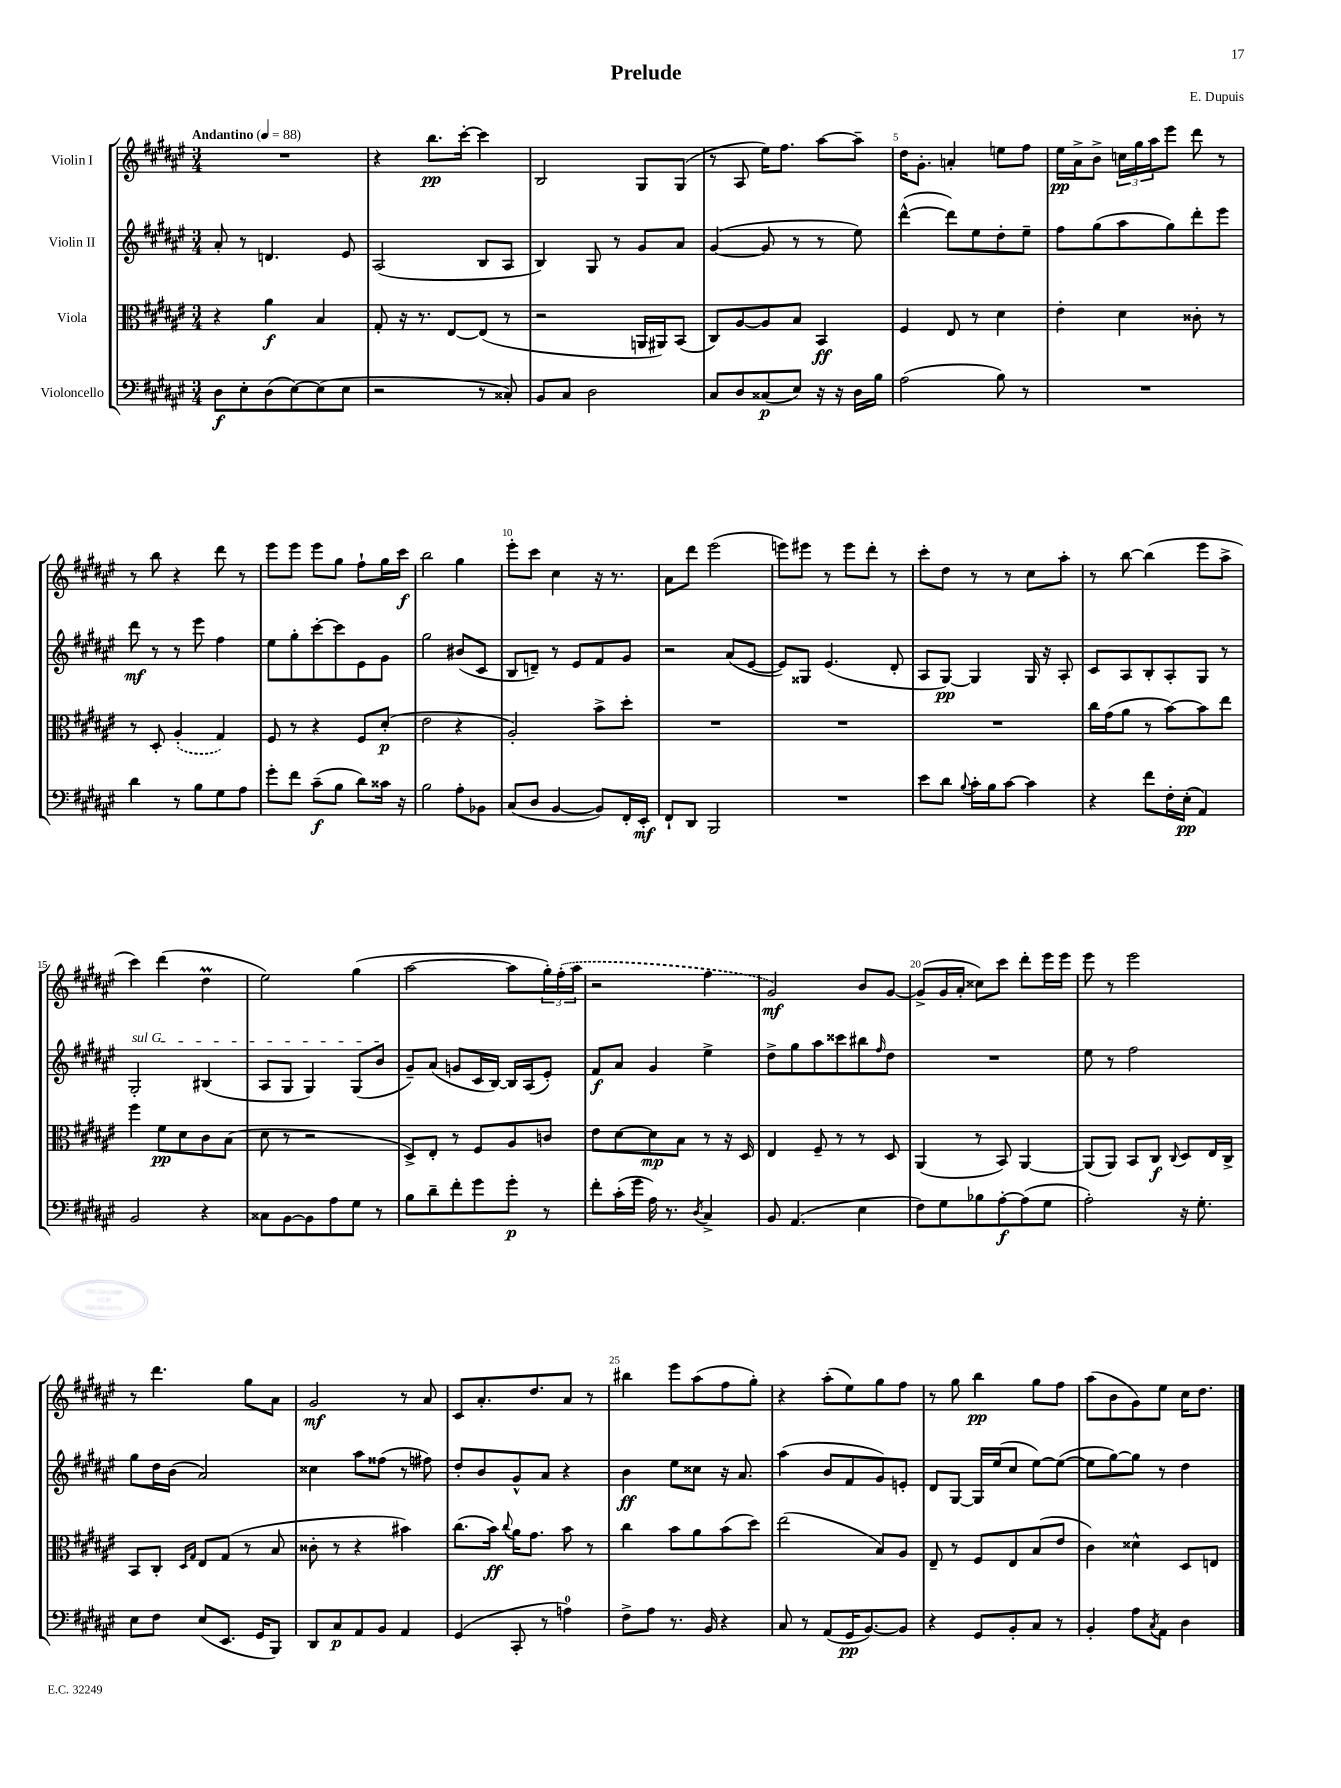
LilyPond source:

\header { title = "Prelude" composer = "E. Dupuis" }
<<
\new StaffGroup <<
\new Staff = "s0" \with { instrumentName = "Violin I" } {
    \clef treble \key fis \major \numericTimeSignature \time 3/4 \tempo "Andantino" 4 = 88
    R2. |
    r4 b''8.\pp cis'''16~-. cis'''4 |
    b2 gis8 gis8( |
    r8 ais8 eis''16) fis''8. ais''8~ ais''8-- |
    dis''16 gis'8.-. a'4-. e''8 fis''8 |
    eis''16\pp ais'16-> b'8-> \tuplet 3/2 { c''16 gis''16 ais''16 } eis'''8 dis'''8 r8 |
    r8 b''8 r4 dis'''8 r8 |
    eis'''8 eis'''8 eis'''8 gis''8 fis''8-! gis''16 cis'''16\f |
    b''2 gis''4 |
    eis'''8-. cis'''8 cis''4 r16 r8. |
    ais'8 dis'''8 eis'''2( |
    e'''8) eis'''8 r8 eis'''8 dis'''8-. r8 |
    cis'''8-. dis''8 r8 r8 cis''8 ais''8-. |
    r8 b''8~ b''4( eis'''8 ais''8-> |
    cis'''4) dis'''4( dis''4\prall |
    eis''2) gis''4( |
    ais''2~ ais''8 \tuplet 3/2 { gis''16-.) \once \slurDashed fis''16-.( ais''16 } |
    r2 fis''4 |
    gis'2\mf) b'8 gis'8~ |
    gis'8->( gis'16 ais'16-. cisis''8) cis'''8 dis'''8-. eis'''16 eis'''16 |
    eis'''8 r8 eis'''2 |
    r8 dis'''4. gis''8 ais'8 |
    gis'2\mf r8 ais'8 |
    cis'8 ais'8.-. dis''8. ais'8 r8 |
    bis''4 eis'''8 ais''8( fis''8 gis''8-.) |
    r4 ais''8-.( eis''8) gis''8 fis''8 |
    r8 gis''8 b''4\pp gis''8 fis''8 |
    ais''8( b'8 gis'8) eis''8 cis''16 dis''8. \bar "|." |
}
\new Staff = "s1" \with { instrumentName = "Violin II" } {
    \clef treble \key fis \major \numericTimeSignature \time 3/4
    ais'8-. r8 d'4. eis'8 |
    ais2( b8 ais8 |
    b4) gis8 r8 gis'8 ais'8 |
    gis'4~( gis'8 r8 r8 eis''8) |
    dis'''4~-^( dis'''8) eis''8 dis''8-. eis''8-- |
    fis''8 gis''8( ais''8 gis''8) dis'''8-. eis'''8 |
    dis'''8\mf r8 r8 eis'''8 fis''4 |
    eis''8 gis''8-. cis'''8~-. cis'''8 eis'8 gis'8 |
    gis''2 bis'8( cis'8 |
    b8 d'8--) r8 eis'8 fis'8 gis'8 |
    r2 ais'8( eis'8~ |
    eis'8) gisis8 eis'4.( dis'8-. |
    ais8 gis8~\pp) gis4 gis16 r16 ais8-. |
    cis'8 ais8 b8-. ais8-. gis8 r8 |
    \once \override TextSpanner.bound-details.left.text = \markup { \italic "sul G" } gis2-.\startTextSpan bis4( |
    ais8 gis8 gis4) gis8( b'8\stopTextSpan |
    gis'8--) ais'8( g'8 cis'16 b16~) b16 ais16( eis'8-.) |
    fis'8\f ais'8 gis'4 eis''4-> |
    dis''8-> gis''8 ais''8 cisis'''8 bis''8 \grace { fis''16 } dis''8 |
    R2. |
    eis''8 r8 fis''2 |
    gis''8 dis''16 b'16( ais'2) |
    cisis''4 ais''8 fisis''8( r8 fis''8) |
    dis''8-. b'8 gis'8-^ ais'8 r4 |
    b'4\ff eis''8 cisis''8 r16 ais'8. |
    ais''4( b'8 fis'8 gis'8) e'8-. |
    dis'8 gis8~ gis16 eis''16( cis''8 eis''8~) eis''8~( |
    eis''8 gis''8~) gis''8 r8 dis''4 \bar "|." |
}
\new Staff = "s2" \with { instrumentName = "Viola" } {
    \clef alto \key fis \major \numericTimeSignature \time 3/4
    r4 ais'4\f b4 |
    gis8-. r16 r8. eis8~ eis8( r8 |
    r2 a,16 ais,16) b,8( |
    cis8) ais8~ ais8 b8 b,4\ff |
    fis4 eis8 r8 dis'4 |
    eis'4-. dis'4 cisis'8-. r8 |
    r8 dis8-. \once \slurDashed ais4-.( gis4) |
    fis8 r8 r4 fis8 dis'8-.\p( |
    eis'2 r4 |
    ais2-.) b'8-> dis''8-. |
    R2. |
    R2. |
    R2. |
    cis''16 gis'16( ais'8 r8 b'8~) b'8 eis''8 |
    fis''4 fis'8\pp dis'8 cis'8 b8( |
    dis'8 r8 r2 |
    dis8->) eis8-. r8 fis8 ais8 c'8 |
    eis'8 dis'8~ dis'8\mp b8 r8 r16 dis16 |
    eis4 fis8-- r8 r8 dis8 |
    ais,4( r8 b,8) ais,4~ |
    ais,8( ais,8) b,8 cis8\f \appoggiatura { cis8 } dis8 eis16 cis16-> |
    b,8 cis8-. \grace { dis16 gis16 } eis8 gis8( r8 b8 |
    cisis'8-. r8 r4 bis'4) |
    cis''8.( b'16\ff) \appoggiatura { cis''8 } ais'16 gis'8. b'8 r8 |
    cis''4 b'8 ais'8 b'8( dis''8) |
    eis''2( b8) ais8 |
    eis8-- r8 fis8 eis8 b8( eis'8 |
    cis'4) disis'4-^ dis8 e8 \bar "|." |
}
\new Staff = "s3" \with { instrumentName = "Violoncello" } {
    \clef bass \key fis \major \numericTimeSignature \time 3/4
    dis8\f eis8-. dis8( eis8~) eis8( eis8 |
    r2 r8 cisis8-.) |
    b,8 cis8 dis2 |
    cis8 dis8 cisis8\p( eis8) r16 r16 dis16 b16 |
    ais2( b8) r8 |
    R2. |
    dis'4 r8 b8 gis8 ais8 |
    gis'8-. fis'8 cis'8--\f( b8 dis'8) cisis'16 r16 |
    b2 ais8-. bes,8 |
    cis8( dis8 b,4~ b,8) fis,16-. eis,16-.\mf |
    fis,8-! dis,8 b,,2 |
    R2. |
    eis'8 dis'8 \appoggiatura { b8 } cis'16-. b16 cis'8~ cis'4 |
    r4 fis'8 fis16-. eis16-.\pp( ais,4) |
    b,2 r4 |
    cisis8 b,8~ b,8 ais8 gis8 r8 |
    b8 dis'8-- fis'8-. gis'8 gis'8-.\p r8 |
    fis'8-. cis'16-.( gis'16 ais16) r8. \acciaccatura { dis8 } cis4-> |
    b,8 ais,4.( eis4 |
    fis8) gis8 bes8 ais8~-.\f ais8( gis8 |
    ais2-.) r16 gis8.-. |
    eis8 fis8 eis8( eis,8. gis,16 b,,8) |
    dis,8 cis8\p ais,8 b,8 ais,4 |
    gis,4( cis,8-. r8 a4-0) |
    fis8-> ais8 r8. b,16 r4 |
    cis8 r8 ais,8( gis,16\pp b,8.~) b,8 |
    r4 gis,8 b,8-. cis8 r8 |
    b,4-. ais8 \acciaccatura { cis8 } ais,8 dis4 \bar "|." |
}
>>
>>
\layout { \context { \Score \override BarNumber.break-visibility = ##(#f #t #t) barNumberVisibility = #(every-nth-bar-number-visible 5) } }
